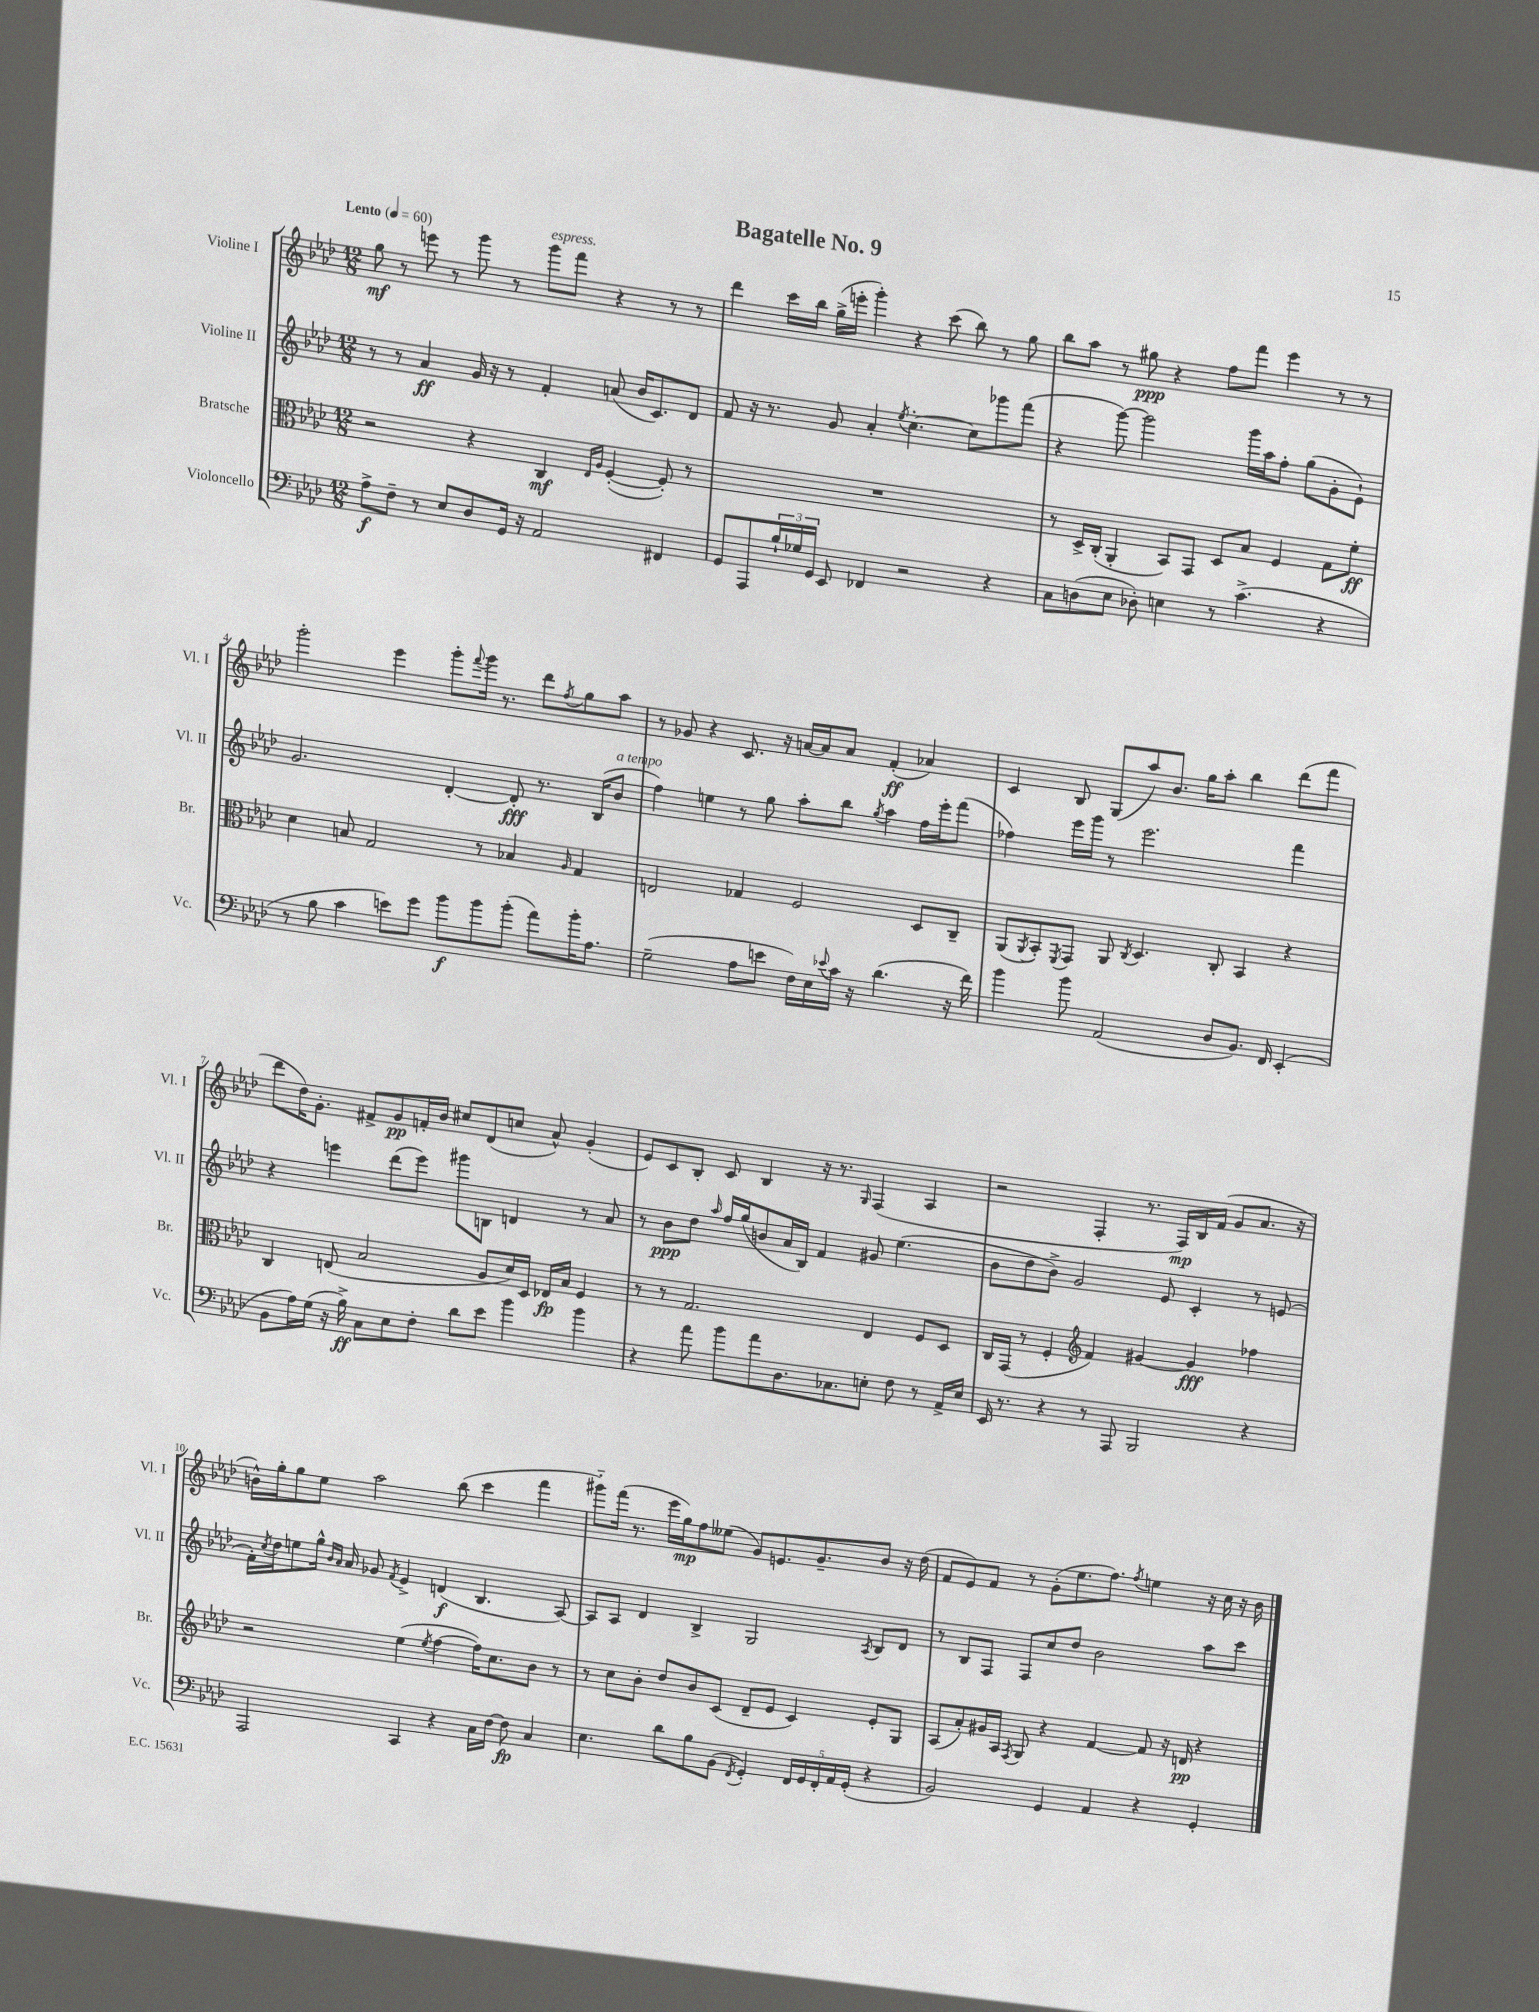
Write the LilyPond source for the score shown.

\header { title = "Bagatelle No. 9" }
<<
\new StaffGroup <<
\new Staff = "s0" \with { instrumentName = "Violine I" shortInstrumentName = "Vl. I" } {
    \clef treble \key aes \major \numericTimeSignature \time 12/8 \tempo "Lento" 4 = 60
    g''8\mf r8 e'''8 r8 g'''8 r8 g'''8^\markup { \italic "espress." } f'''8 r4 r8 r8 |
    des'''4 c'''16 bes''16 g''16->( e'''16-. g'''4-.) r4 c'''8( bes''8) r8 g''8 |
    bes''8 aes''8 r8 gis''8\ppp r4 f''8 f'''8 ees'''4 r8 r8 |
    g'''2-. ees'''4 g'''8-. \appoggiatura { f'''8 } g'''16 r8. des'''8 \acciaccatura { f''8 } g''8 aes''8 |
    r8 ges'8 r4 c'8. r16 a'16~ a'16 a'8 f'4-.\ff( aes'4) |
    c'4 bes8 g8( aes''8) bes'8. g''16 aes''8-. bes''4 des'''8( f'''8 |
    des'''8 des''16) g'8.-. fis'8-> g'8\pp f'16-. bes'16 cis''8 des'8( c''8 aes'8-^) g'4-.( |
    ees'8) c'8 bes8-. c'8 bes4 r16 r8. \grace { g16 } f4( aes4 |
    r2 f4-. r8. f16\mp) bes16 f'16( g'8 aes'8. r16 |
    b'16-^) g''16-. g''8 ees''8 aes''2 bes''8( c'''4 f'''4 |
    gis'''8-_) f'''16( r8. ees'''16 g''16\mp) f''8 eeses''8( g'8) e'8. g'8.-- bes'8 r16 des''16( |
    f'8 ees'8) f'8 r8 g'8-.( ees''8. f''8.) \acciaccatura { f''8 } e''4 r16 c''16 r16 bes'16 \bar "|." |
}
\new Staff = "s1" \with { instrumentName = "Violine II" shortInstrumentName = "Vl. II" } {
    \clef treble \key aes \major \numericTimeSignature \time 12/8
    r8 r8 aes'4\ff g'16 r16 r8 f'4-. a'8( bes'16 c'8.) des'8 |
    f'8 r16 r8. g'8 aes'4-. \acciaccatura { ees''8 } c''4.~-. c''8 ges'''8 f'''8( |
    r4 g'''8~) g'''2 g'''16 aes''16 f''8-. g''8( g'8-. ees'8-!) |
    g'2. des'4~-. des'8-.\fff r8. bes16( bes'8^\markup { \italic "a tempo" } |
    f''4) e''4 r8 g''8 aes''8-. bes''8 \acciaccatura { g''8 } aes''4 f''16 ees'''16-. f'''8( |
    fes''4) ees'''16 g'''16 r8 ees'''2. f'''4 |
    r4 e'''4 des'''8( e'''8) gis'''8 b8 d'4 r8 aes'8 |
    r8 bes'8\ppp des''8 \grace { aes''16 } f''16 g''16( b'8 aes'16 bes16) f'4 gis'8 ees''4.( |
    bes'8 des''8 bes'8->) g'2 ees'8 c'4-. r8 e'8( |
    f'16-.) \acciaccatura { c''8 } des''16 e''8 g''16-^ \grace { bes'16 aes'16 } aes'16 ges'8 \acciaccatura { f'8 } ees'4-> d'4\f( bes4. aes8~) |
    aes8 aes8 des'4 bes4-> g2 \acciaccatura { aes8 } bes8 des'8 |
    r8 bes8 f8 f8 c''8 des''8 bes'2 aes''8 c'''8 \bar "|." |
}
\new Staff = "s2" \with { instrumentName = "Bratsche" shortInstrumentName = "Br." } {
    \clef alto \key aes \major \numericTimeSignature \time 12/8
    r2 r4 c4\mf \grace { ees16 aes16 } f4~-.( f8-.) r8 |
    R1. |
    r8 des16-> c16-.( aes,4-. bes,8) g,8 des8 bes8 f4 g8 f'8-.\ff |
    des'4 b8 g2 r8 bes4 \grace { aes16 } g4 |
    e2 ges4 f2 des8 c8-- |
    aes,8( \acciaccatura { aes,8 } bes,8-.) \acciaccatura { f,8 } g,8 aes,8 \acciaccatura { c8 } des4. c8-. bes,4 r4 |
    c4 e8( bes2 aes8 des'16) des16 ees16\fp bes16 f4 |
    r8 r8 g2. ees4 f8 des8 |
    c16 g,16( r8 f4-. \clef treble f'4) gis'4~ gis'4\fff fes''4 |
    r2 ees''4( \acciaccatura { ees''8 } f''4~ f''16) c''8. bes'8 r8 |
    r8 c''8 bes'8-. des''8 bes'8 c'8( des'8-- ees'8 c'4) ees'8-. g8 |
    aes8( aes'8-.) gis'16 aes16 \acciaccatura { f8 } g8 r4 f'4~ f'8 r16 d'16\pp r4 \bar "|." |
}
\new Staff = "s3" \with { instrumentName = "Violoncello" shortInstrumentName = "Vc." } {
    \clef bass \key aes \major \numericTimeSignature \time 12/8
    aes8->\f f8-- r8 ees8 des8 g,16 r16 aes,2 fis,4 |
    g,8 aes,,8 \tuplet 3/2 { bes16-! ges16 g,16 } ees,8 fes,4 r2 r4 |
    c8 d8( ees8 des8-.) e4 r8 c'4.->( r4 |
    r8 bes8 c'4 e'8) g'8 bes'8\f bes'8 bes'8-.( aes'8) bes'16-. aes8. |
    g2--( aes8 e'8 f16) ees16 \appoggiatura { ees'8 } c'16 r16 des'4.( r16 f'16) |
    bes'4 bes'8 aes,2( des8 bes,8.) f,16 ees,4-.( |
    bes,8 aes16) g16( r16 bes16->\ff) c8 ees8 f8-. des'8 ees'8 bes'4 bes'4 |
    r4 aes'8 bes'8 aes'8 des8. ces8. e8-. f8 r8 aes,16-> e16 |
    ees,16 r8. r4 r8 aes,,8 bes,,2 r4 |
    aes,,2 c,4 r4 c16 f16~ f8\fp c4 |
    ees4. des'8 bes8 bes,8( \acciaccatura { f,8 } g,4-.) \tuplet 5/4 { f,16 g,16 f,16-. aes,16 g,16-.( } r4 |
    bes,2) g,4 aes,4 r4 g,4-. \bar "|." |
}
>>
>>
